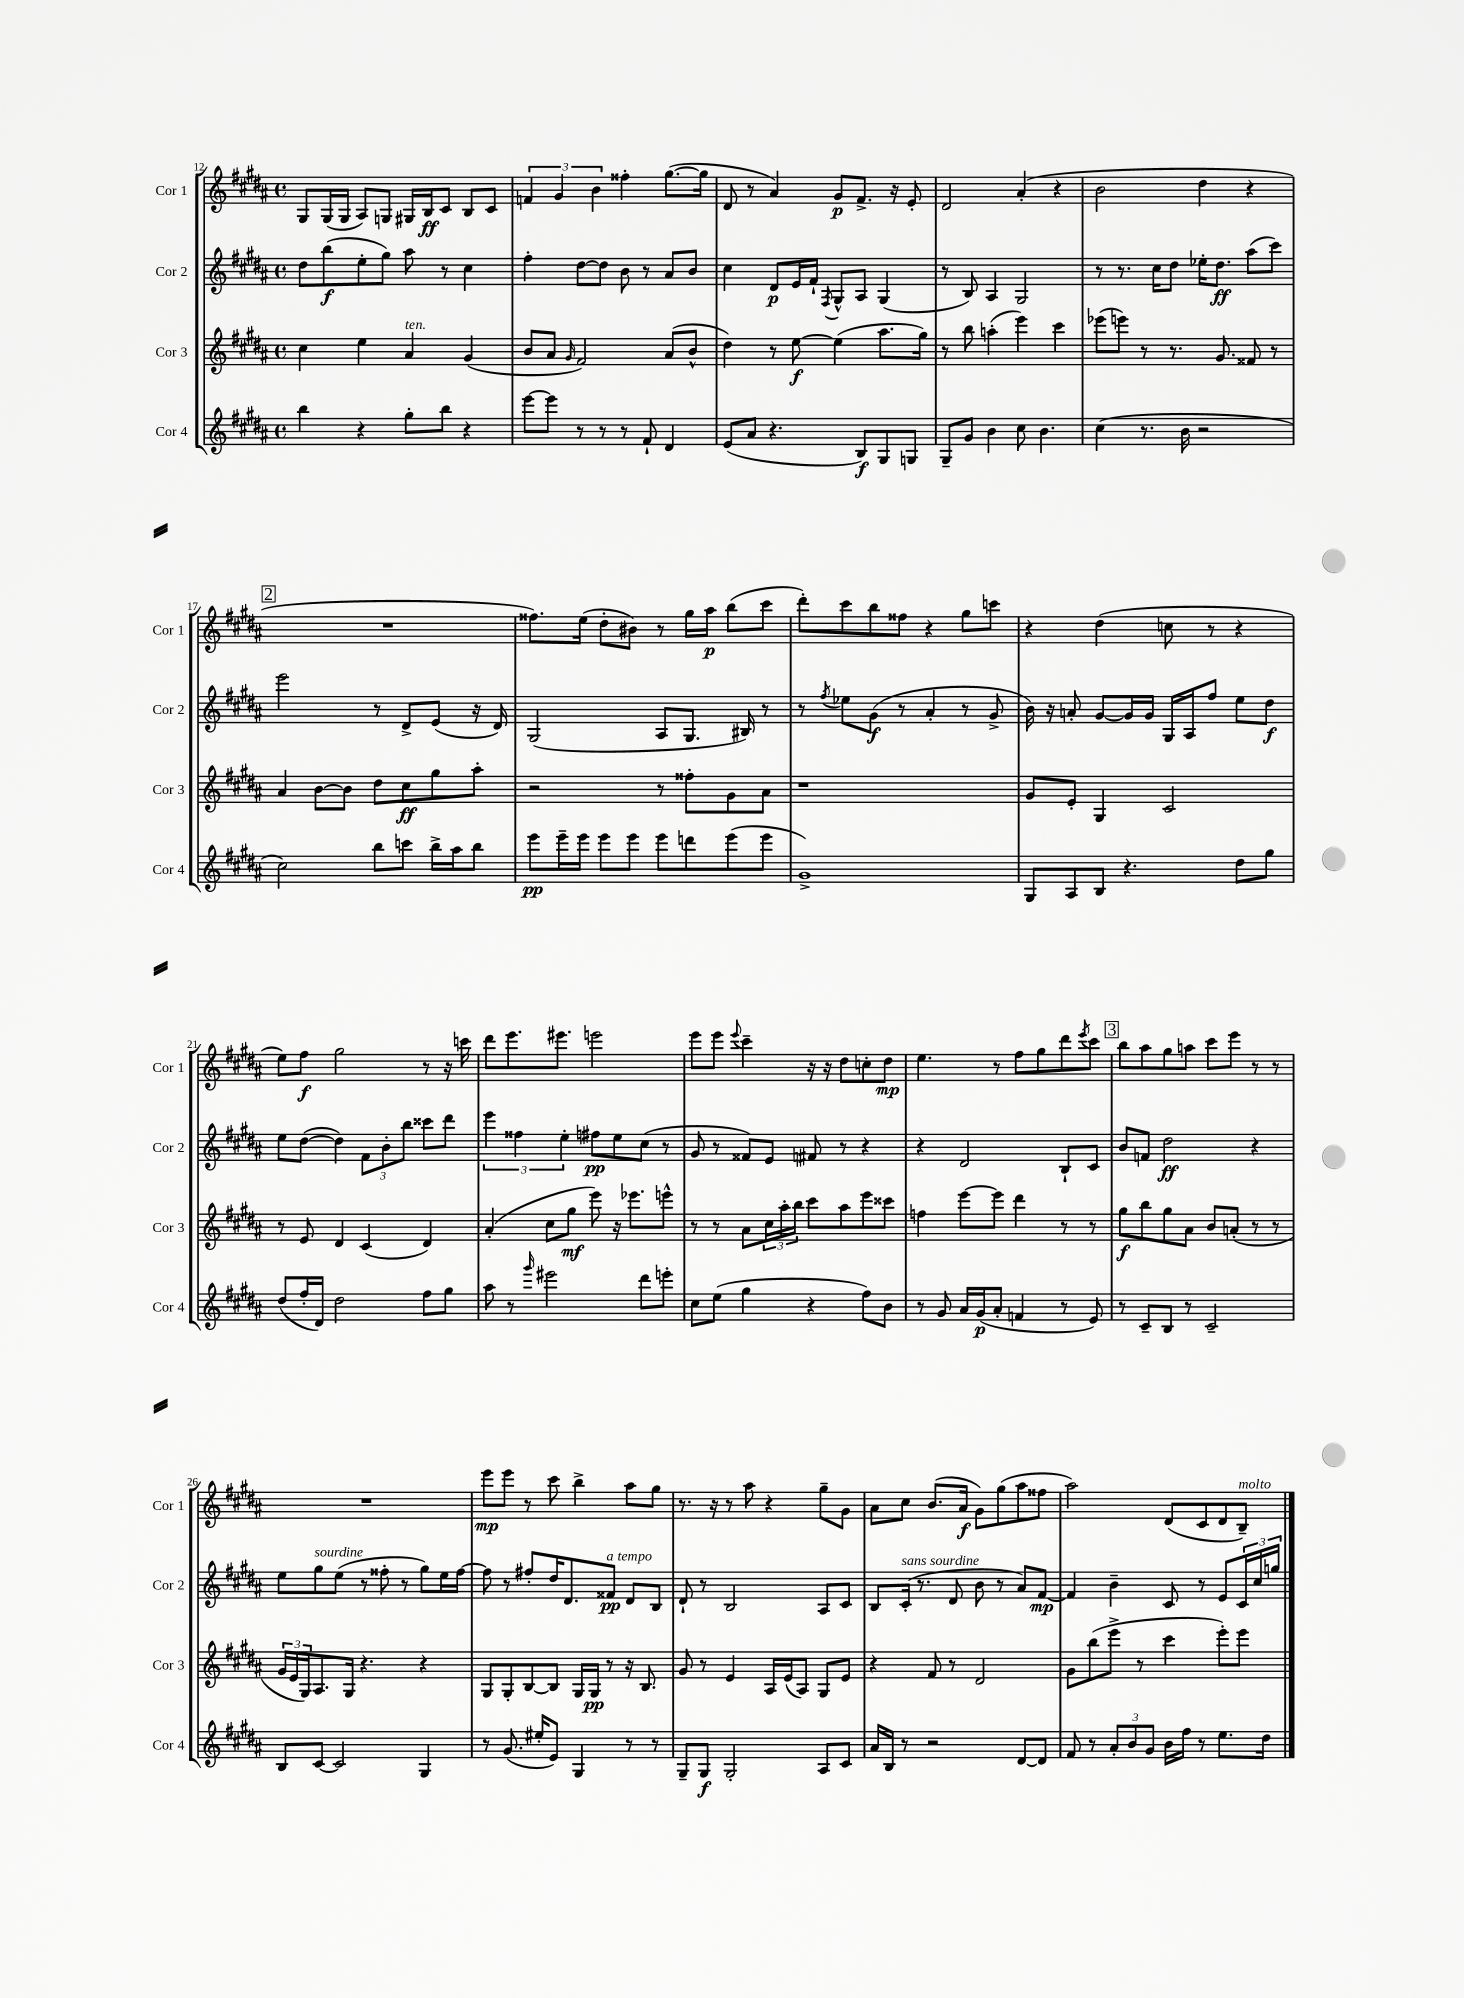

**kern	**kern	**kern	**kern
*staff4	*staff3	*staff2	*staff1
*clefG2	*clefG2	*clefG2	*clefG2
*k[f#c#g#d#a#]	*k[f#c#g#d#a#]	*k[f#c#g#d#a#]	*k[f#c#g#d#a#]
*M4/4	*M4/4	*M4/4	*M4/4
*met(c)	*met(c)	*met(c)	*met(c)
4bb\	4cc#\	8dd#\L	8G#/L
.	.	(8bb\	(16G#/L
.	.	.	16G#/JJ
4r	4ee\	8ee'\	8A#/L)
.	.	8gg#\J)	8G/J
8gg#'\L	4a#/	8aa#\	16G#/LL
.	.	.	16B/J
8bb\J	.	8r	8c#/J
4r	(4g#/	4cc#\	8B/L
.	.	.	8c#/J
=	=	=	=
[8eee\L	8b/L	4ff#'\	6f/
8eee\]J	8a#/J	.	.
.	.	.	6g#/
.	16qqg#/	.	.
8r	2f#/)	[8dd#\L	.
.	.	.	6b\
8r	.	8dd#\]J	.
8r	.	8b\	4ff##'\
8f#`/	.	8r	.
4d#/	(8a#/L	8a#/L	([8.gg#\L
.	8b^^/J	8b/J	.
.	.	.	16gg#\]Jk
=	=	=	=
(8e/L	4dd#\)	4cc#\	8d#/
8a#/J	.	.	8r
4.r	8r	8d#/L	4a#/)
.	[8ee\	16e/L	.
.	.	16f#`/JJ	.
.	.	8qF#/	.
.	(4ee\]	8G#^^/L	8g#/L
8B/L)	.	8A#/J	8.f#^/J
8G#/	8.aa#\L	(4G#/	.
.	.	.	16r
8G/J	.	.	8e'/
.	16gg#\Jk)	.	.
=	=	=	=
8G#~/L	8r	8r	2d#/
8g#/J	8bb\	8B/)	.
4b\	(4aa'\	4A#/	.
8cc#\	4eee\)	2G#/	(4a#'/
4.b\	.	.	.
.	4ccc#\	.	4r
=	=	=	=
(4cc#\	(8eee-\L	8r	2b\
.	8eee\J)	8.r	.
8.r	8r	.	.
.	.	16cc#\LK	.
.	8.r	8dd#\J	.
16b\	.	.	.
2r	.	16ee-'\LK	4dd#\
.	8.g#/	8.dd#\J	.
.	8f##/	(8aa#\L	4r
.	8r	8ccc#\J)	.
=	=	=	=
2cc#\)	4a#/	2eee\	1r
.	[8b\L	.	.
.	8b\]J	.	.
8bb\L	8dd#\L	8r	.
8ccc\J	8cc#\	8d#^/L	.
16bb^\LL	8gg#\	(8e/J	.
16aa#\J	.	.	.
8bb\J	8aa#'\J	16r	.
.	.	16d#/)	.
=	=	=	=
8eee\L	2r	(2G#/	8.ff##\L)
16eee~\L	.	.	.
16eee\JJ	.	.	(16ee\Jk
8eee\L	.	.	8dd#'\L
8eee\J	.	.	8b#\J)
8eee\L	8r	8A#/L	8r
8ddd\	8ff##'\L	8.G#/J	16gg#\LL
.	.	.	16aa#\JJ
(8eee\	8g#\	.	(8bb\L
.	.	16B#/)	.
8eee\J	8a#\J	8r	8ccc#\J
=	=	=	=
1g#^)	1r	8r	8ddd#'\L)
.	.	8qff#/	.
.	.	8ee-\L	8ccc#\
.	.	(8g#\J	8bb\
.	.	8r	8ff##\J
.	.	4a#'/	4r
.	.	8r	8gg#\L
.	.	8g#^/	8ccc\J
=	=	=	=
8G#/L	8g#/L	16b\)	4r
.	.	16r	.
8A#/	8e'/J	8a'/	.
8B/J	4G#/	[8g#/L	(4dd#\
4.r	.	16g#/]L	.
.	.	16g#/JJ	.
.	2c#/	16G#/LL	8cc\
.	.	16A#/J	.
.	.	8ff#/J	8r
8dd#\L	.	8ee\L	4r
8gg#\J	.	8dd#\J	.
=	=	=	=
(8dd#/L	8r	8ee\L	8ee\L)
16ff#'/L	8e/	([8dd#\J	8ff#\J
16d#/JJ)	.	.	.
2dd#\	4d#/	4dd#\])	2gg#\
.	(4c#/	12f#\L	.
.	.	12b'\	.
.	.	12bb\J	.
8ff#\L	4d#/)	8ccc##\L	8r
8gg#\J	.	8ddd#\J	16r
.	.	.	16ccc\
=	=	=	=
8aa#\	(4a#'/	6eee\	8ddd#\L
8r	.	.	8.eee\
.	.	6ff##\	.
16qqggg#/	.	.	.
2eee#\	8cc#\L	.	.
.	.	.	8.eee#\J
.	.	6ee'\	.
.	8gg#\J	.	.
.	8eee\)	8ff#\L	2eee\
.	16r	8ee\	.
.	8.eee-\L	.	.
8ddd#\L	.	(8cc#\J	.
8eee'\J	8eee^^\J	8r	.
=	=	=	=
8cc#\L	8r	8g#/	8eee\L
(8ee\J	8r	8r	8eee\J
.	.	.	8qqeee/
4gg#\	8a#\L	8f##/L)	4ccc#~\
.	24cc#\L	8e/J	.
.	24aa#'\	.	.
.	24bb\JJ	.	.
4r	8ccc#\L	8f#/	16r
.	.	.	16r
.	8aa#\	8r	8dd#\L
8ff#\L)	8eee\	4r	8cc'\
8b\J	8ccc##\J	.	8dd#\J
=	=	=	=
8r	4ff\	4r	4.ee\
8g#/	.	.	.
16a#/LL	[8eee\L	2d#/	.
(16g#/J	.	.	.
8a#'/J	8eee\]J	.	8r
4f/	4ddd#\	.	8ff#\L
.	.	.	8gg#\
8r	8r	8B`/L	8ddd#\
.	.	.	8qeee/
8e/)	8r	8c#/J	8ccc#\J
=	=	=	=
8r	8gg#\L	8b/L	8bb\L
8c#~/L	8bb\	8f/J	8aa#\
8B/J	8gg#\	2dd#\	8gg#\
8r	8a#\J	.	8aa\J
2c#~/	8b/L	.	8ccc#\L
.	(8a'/J	.	8eee\J
.	8r	4r	8r
.	8r	.	8r
=	=	=	=
8B/L	24g#/LL	8ee\L	1r
.	24e/	.	.
.	24G#/J)	.	.
[8c#/J	8.A#/	8gg#\	.
2c#/]	.	(8ee\J	.
.	16G#/Jk	.	.
.	4.r	8r	.
.	.	8ff##'\	.
.	.	8r	.
4G#/	4r	8gg#\L)	.
.	.	16ee\L	.
.	.	[16ff##\JJ	.
=	=	=	=
8r	8G#/L	8ff##\]	8eee\L
(8.g#/	8G#'/	8r	8eee\J
.	[8B/	8ff#'/L	8r
16ee#'/LK	.	.	.
8e/J)	8B/]J	16dd#/K	8ccc#\
.	.	8.d#/	.
4G#/	16G#/LL	.	4bb^\
.	16G#/JJ	.	.
.	8r	8f##/J	.
8r	16r	8d#/L	8aa#\L
.	8.B/	.	.
8r	.	8B/J	8gg#\J
=	=	=	=
8G#~/L	8g#/	8d#`/	8.r
8G#/J	8r	8r	.
.	.	.	16r
2G#'/	4e/	2B/	8r
.	.	.	8aa#\
.	16A#/LL	.	4r
.	(16e/J	.	.
.	8A#/J)	.	.
8A#/L	8G#/L	8A#/L	8gg#~\L
8c#/J	8e/J	8c#/J	8g#\J
=	=	=	=
16a#/LL	4r	8B/L	8a#\L
16B/JJ	.	.	.
8r	.	(16c#'/Jk	8cc#\J
.	.	8.r	.
2r	8f#/	.	(8.b/L
.	8r	8d#/	.
.	.	.	16a#/Jk
.	2d#/	8b\	8g#\L)
.	.	8r	(8gg#\
[8d#/L	.	8a#/L)	8aa#\
8d#/]J	.	[8f#/J	8ff##\J
=	=	=	=
8f#/	8g#\L	4f#/]	2aa#\)
8r	(8bb\	.	.
12a#'/L	8eee^\J	4b~\	.
12b/	.	.	.
.	8r	.	.
12g#/J	.	.	.
16b\LL	4ccc#\	8c#/	(8d#/L
16ff#\JJ	.	.	.
8r	.	8r	8c#/
8.ee\L	8eee'\L)	8e/L	8d#/
.	8eee\J	24c#/L	8B~/J)
.	.	24cc#/	.
16dd#\Jk	.	.	.
.	.	24gg/JJ	.
==	==	==	==
*-	*-	*-	*-
